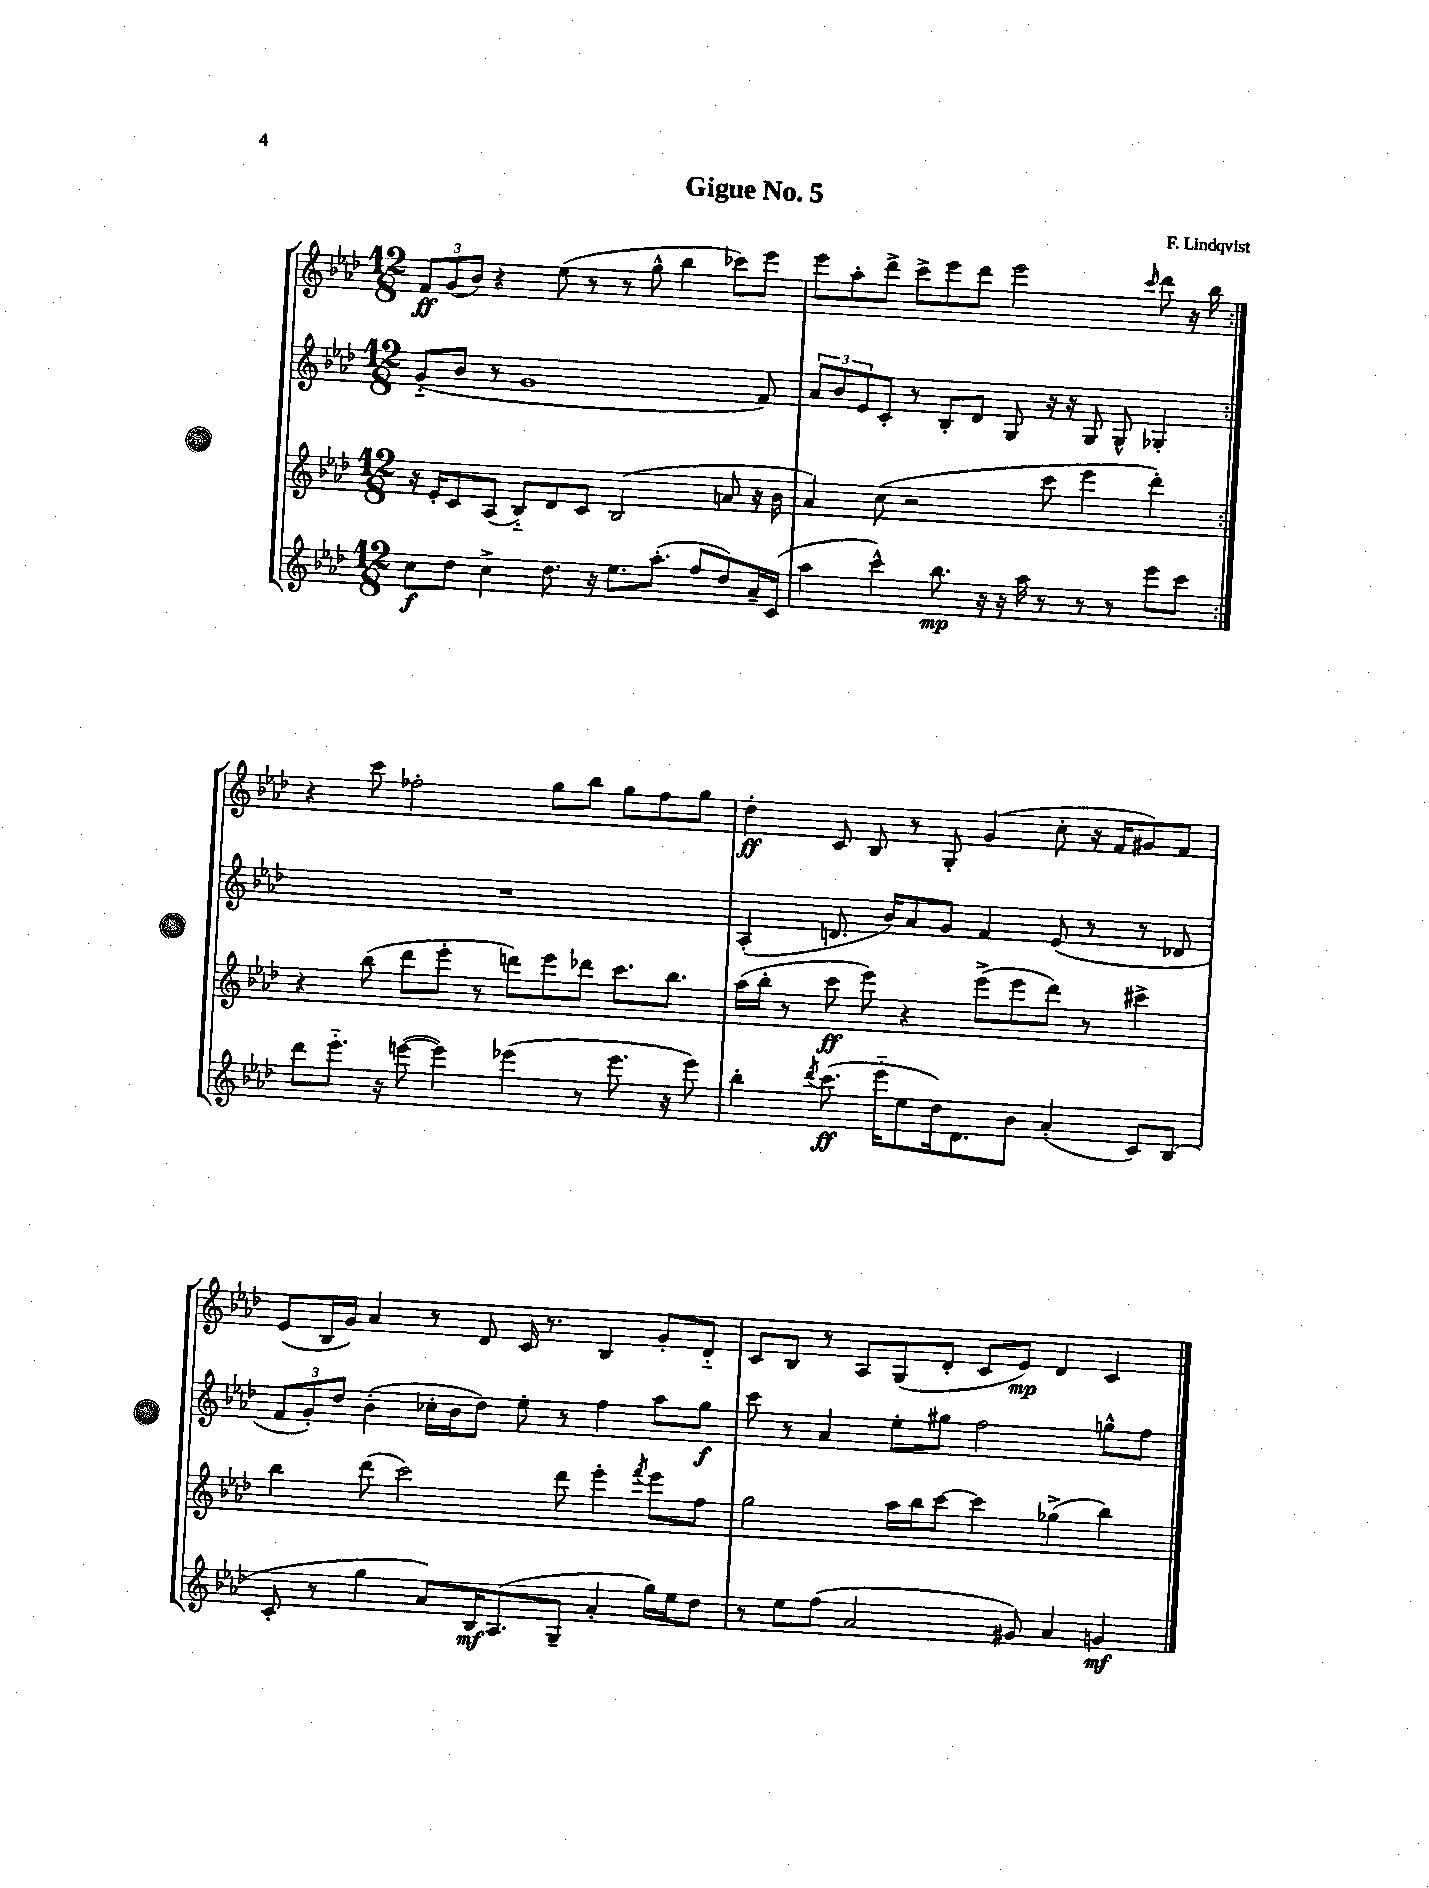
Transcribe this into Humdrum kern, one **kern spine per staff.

**kern	**kern	**kern	**kern
*staff4	*staff3	*staff2	*staff1
*clefG2	*clefG2	*clefG2	*clefG2
*k[b-e-a-d-]	*k[b-e-a-d-]	*k[b-e-a-d-]	*k[b-e-a-d-]
*M12/8	*M12/8	*M12/8	*M12/8
8cc	16r	(8g'~	12f
.	16e-'	.	.
.	.	.	(12g
8dd-	8c	8b-	.
.	.	.	12b-)
4cc^	(8A-	8r	4r
.	8B-'~)	1g	.
8.dd-	8d-	.	(8ee-
.	8c	.	8r
16r	.	.	.
8.ee-	(2B-	.	8r
.	.	.	8gg^^
(8.aa-'	.	.	.
.	.	.	4bb-
8ff	.	.	.
8dd-)	8a	.	8ccc-)
16a-~	16r	8f)	8eee-
(16c	16b-	.	.
=	=	=	=
4aa-	4a-)	12a-	8eee-
.	.	12b-	.
.	.	.	8aa-'
.	.	12e-	.
4ccc^^)	(8cc	8c'	8ddd-^
.	2r	8r	8ccc^
8.bb-	.	8B-'	8eee-
.	.	8d-	8ddd-
16r	.	.	.
16r	.	8G	2eee-
16aa-	.	.	.
8r	8ccc	16r	.
.	.	16r	.
8r	4eee-	8G	.
8r	.	8G^^	.
.	.	.	16qqccc
8eee-	4ddd-')	4G-'	8ddd-
8ccc	.	.	16r
.	.	.	16bb-
=:|!	=:|!	=:|!	=:|!
8ddd-	4r	1.r	4r
8.eee-'~	.	.	.
.	(8bb-	.	8ccc
16r	.	.	.
([8eee	8ddd-	.	2ff-'
4eee])	8eee-'	.	.
.	8r	.	.
(4eee-	8ddd)	.	.
.	8eee-	.	8gg
8r	8ddd-	.	8bb-
8.eee-	8.ccc	.	8gg
.	.	.	8ff-
16r	8.bb-	.	.
8eee-)	.	.	8gg
=	=	=	=
4bb-'	(16aa-	(4A-'	4dd-'
.	16bb-'	.	.
.	8r	.	.
8qddd-	.	.	.
(8.ccc	8ccc	8.d	8c
.	8eee-)	.	8B-
16eee-'~	.	16b-)	.
8ee-	4r	8a-	8r
16dd-)	.	8g	8G'
8.d-	.	.	.
.	(8eee-^	4f	(4g
8b-	8eee-	.	.
(4a-'	8ddd-)	(8e-	8cc'
.	8r	8r	16r
.	.	.	16f
8c)	4ccc#^	8r	8g#)
(8B-	.	8d-	8f
=	=	=	=
8c'	4bb-	12f	(8e-
.	.	12g')	.
8r	.	.	16B-
.	.	12dd-	.
.	.	.	16g)
4gg	(8ddd-	(4b-'	4a-
.	2ccc)	.	.
8a-)	.	16cc-'	8r
.	.	16b-	.
16B-	.	8dd-)	8d-
(8.A-	.	.	.
.	.	8ee-'	16c
.	.	.	8.r
8G~	8ddd-	8r	.
4a-'	4eee-'	4ff	4B-
.	8qfff	.	.
16gg)	8eee-	8aa-	8g'
16ee-	.	.	.
8dd-	8ff	8gg	8d-'~
=	=	=	=
8r	2gg	8ccc	8c
8ee-	.	8r	8B-
(8ff	.	4a-	8r
2a-	.	.	8A-
.	16aa-	8ee-'	(8G
.	16bb-	.	.
.	[8ccc	8gg#	8d-'
.	4ccc]	2ff	8c
8g#)	.	.	8e-)
4a-	(4gg-^	.	4d-
4g	4bb-)	8gg^^	4c
.	.	8ff	.
==	==	==	==
*-	*-	*-	*-
